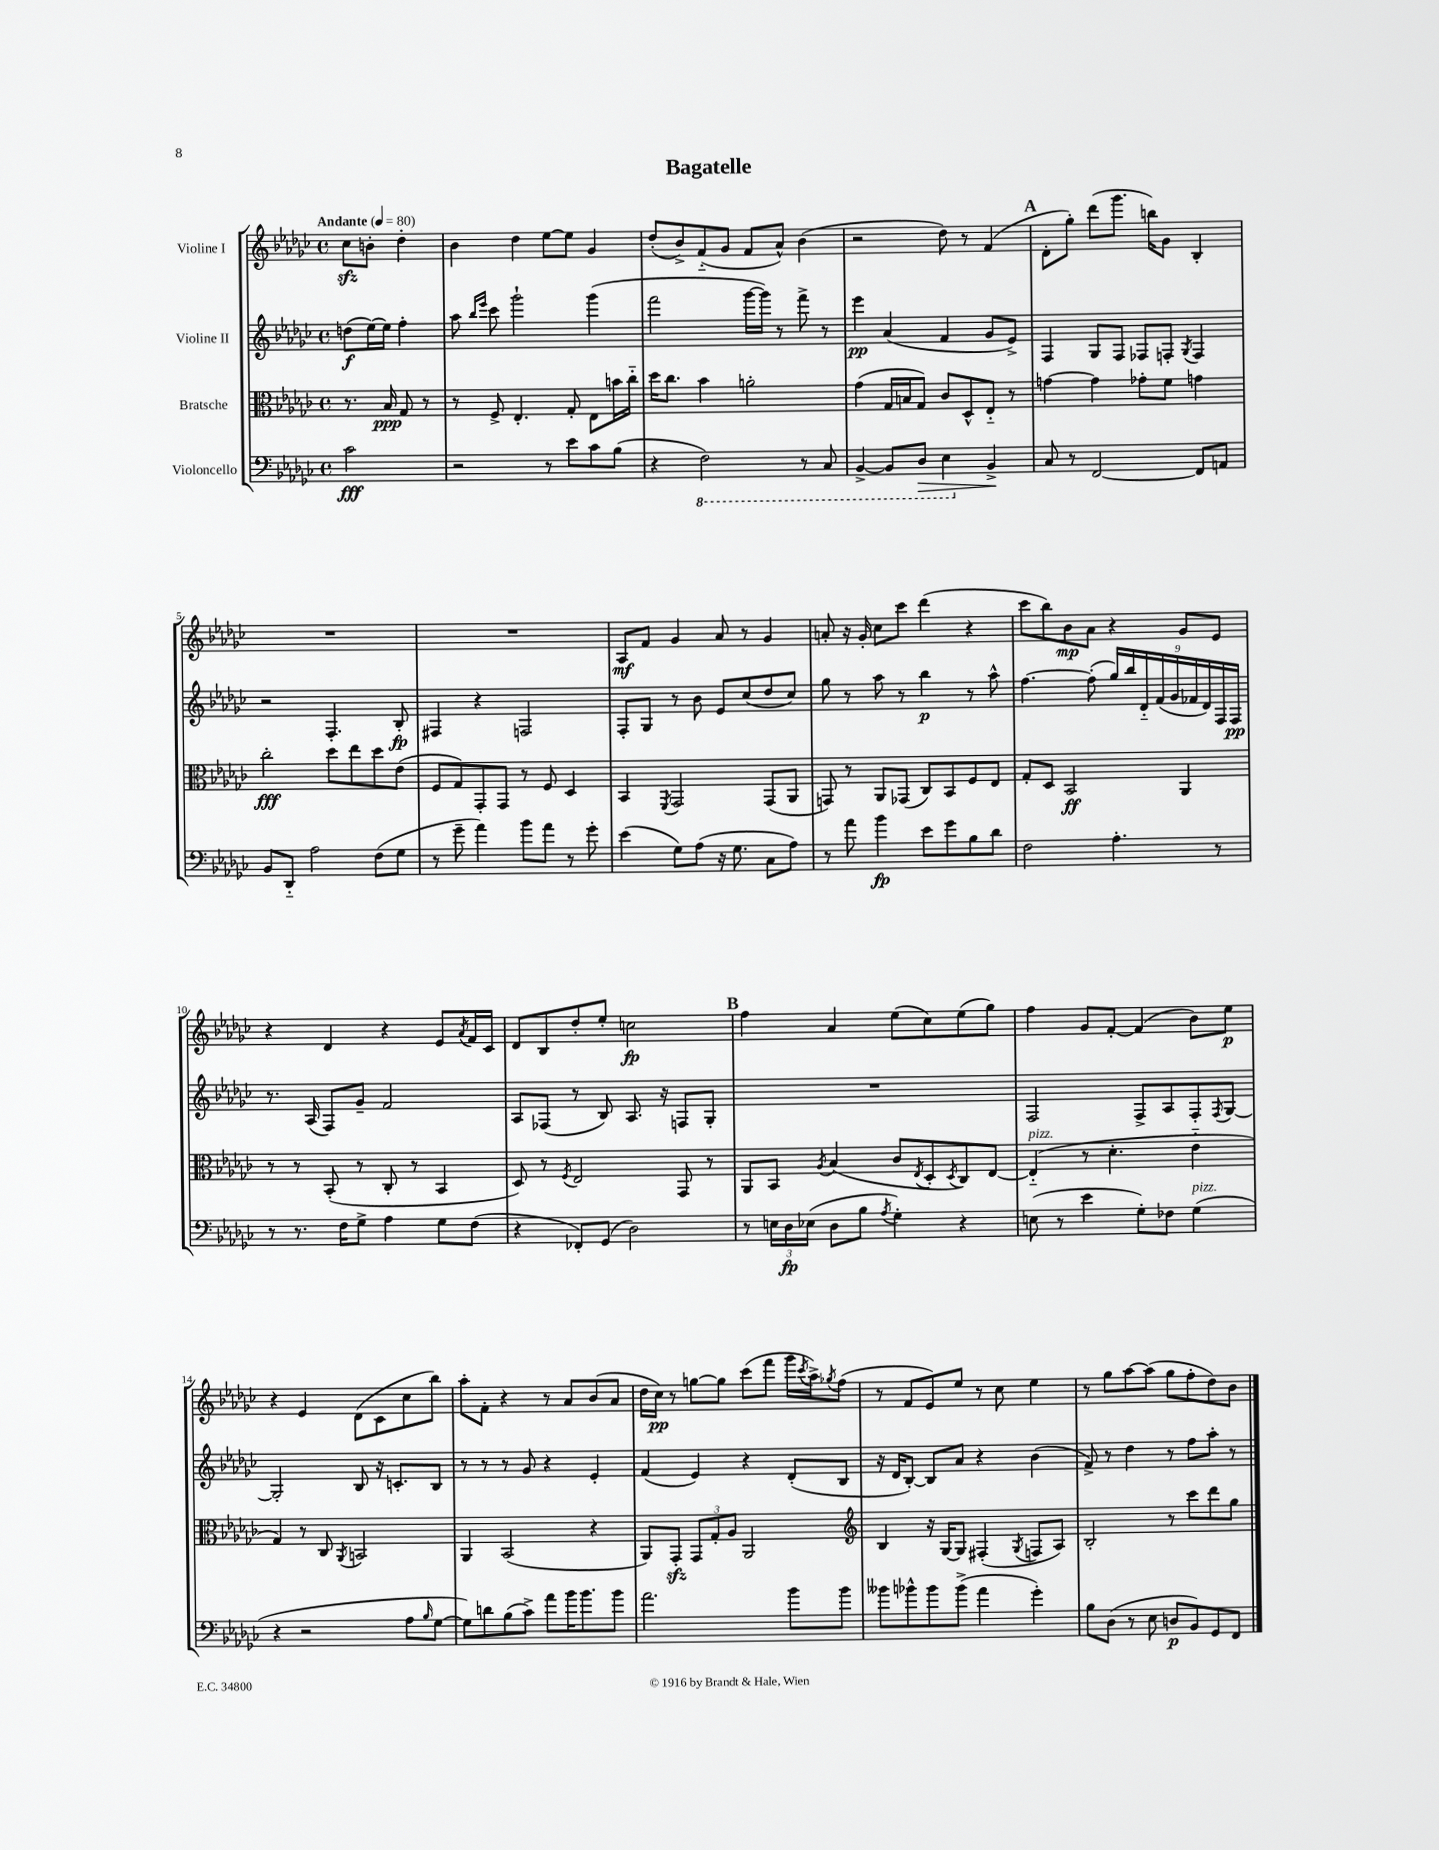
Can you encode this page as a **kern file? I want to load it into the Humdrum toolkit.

**kern	**kern	**kern	**kern
*staff4	*staff3	*staff2	*staff1
*clefF4	*clefC3	*clefG2	*clefG2
*k[b-e-a-d-g-c-]	*k[b-e-a-d-g-c-]	*k[b-e-a-d-g-c-]	*k[b-e-a-d-g-c-]
*M4/4	*M4/4	*M4/4	*M4/4
*met(c)	*met(c)	*met(c)	*met(c)
*MM80	*MM80	*MM80	*MM80
2c-	8.r	(8dd	8cc-
.	.	[16ee-)	8b'
.	16B-	16ee-]	.
.	8G-	4ff'	4dd-'
.	8r	.	.
=	=	=	=
2r	8r	8aa-	4b-
.	.	16qqbb-	.
.	.	16qqeee-	.
.	8F^	8ccc-	.
.	4.E-'	2ggg-`	4dd-
8r	.	.	[8ee-
8e-	8G-'	.	8ee-]
8c-	8E-	(4ggg-	4g-
(8B-	16b	.	.
.	16cc-'~	.	.
=	=	=	=
4r	16dd-	2fff	(8dd-'
.	8.cc-	.	.
.	.	.	8b-^)
2FF)	4b-	.	(8f'~
.	.	.	8g-
.	2a'	[16ggg-	8f
.	.	16ggg-])	.
.	.	8r	8a-^^)
8r	.	8fff^	(4b-
8CC-	.	8r	.
=	=	=	=
[4BBB-^	(4g-	4eee-	2r
8BBB-]	16G-	(4a-	.
.	16B	.	.
8DD-	8G-)	.	.
4EE-	8c-	4f	8dd-)
.	8D-^^	.	8r
4BB-^	8E-'~	8g-	(4f
.	8r	8e-^)	.
=	=	=	=
8C-	[4g	4F	8d-'
8r	.	.	8gg-')
[2FF	4g]	8G-	(8ddd-
.	.	8F	8.ggg-
.	8g-'	8F-	.
.	.	.	16bb)
.	8f	8F'	8g-
.	.	8qG-	.
8FF]	4g	4F	4B-'
8AA	.	.	.
=	=	=	=
8BB-	2cc-'	2r	1r
8DD-'~	.	.	.
2A-	.	.	.
.	8dd-	4.F'	.
.	8ee-	.	.
(8F	8dd-	.	.
8G-	(8e-	8B-'	.
=	=	=	=
8r	8F	4F#	1r
8g-~	8G-)	.	.
4a-)	8GG-'	4r	.
.	8GG-	.	.
8b-	8r	2F	.
8a-	8F	.	.
8r	4D-	.	.
8g-'	.	.	.
=	=	=	=
(4e-	4BB-	8F'	8A-
.	.	8G-	8f
.	8qFF	.	.
8G-)	2GG-	8r	4g-
(8A-	.	8b-	.
16r	.	8e-	8a-
8.G-	.	.	.
.	.	(8cc-	8r
8C-	(8GG-	8dd-	4g-
8A-)	8AA-	8cc-)	.
=	=	=	=
8r	8GG)	8gg-	8a'
8a-	8r	8r	16r
.	.	.	16g-'
4b-	8AA-	8aa-	8cc-
.	(8GG-	8r	8ccc-
8e-	8C-)	4bb-	(4ddd-
8g-	8BB-	.	.
8B-	8F	8r	4r
8d-	8E-	8aa-^^	.
=	=	=	=
2F	8G-'	[4.ff	8ccc-
.	8D-	.	8bb-)
.	2BB-	.	8b-
.	.	(8ff']	8a-
4.A-'	.	18gg-)	4r
.	.	18bb-	.
.	.	18d-'~	.
.	.	(18f	.
.	.	18g-	.
.	4AA-	.	8g-
.	.	18f-	.
.	.	18d-)	.
8r	.	.	8e-
.	.	18F	.
.	.	18F	.
=	=	=	=
8r	8r	8.r	4r
8.r	8r	.	.
.	.	(16A-	.
.	(8BB-'	8F)	4d-
16F	.	.	.
8G-^	8r	8g-~	.
4A-	8C-'	2f	4r
.	8r	.	.
8G-	4BB-	.	8e-
.	.	.	8qa-
(8F	.	.	16f
.	.	.	16c-
=	=	=	=
4r	8D-)	8A-	8d-
.	8r	(8F-	8B-
.	8qF	.	.
8FF-')	2E-	8r	8dd-'
(8GG-	.	8B-)	8ee-'
2D-)	.	8.A-	2cc
.	.	16r	.
.	8GG-	8F	.
.	8r	8G-'	.
=	=	=	=
8r	8AA-	1r	4ff
24E	8BB-	.	.
24D-	.	.	.
(24E-	.	.	.
.	8qA-	.	.
8D-	(4B-	.	4a-
8B-	.	.	.
8qA-	.	.	.
4G-')	8c-	.	(8ee-
.	8qE-	.	.
.	8D-'	.	8cc-)
.	8qD-	.	.
4r	8C-)	.	(8ee-
.	[8E-	.	8gg-)
=	=	=	=
(8E	(4E-'~]	2F	4ff
8r	.	.	.
4e-	8r	.	8g-
.	4.d-'	.	[8f'
8G-')	.	8F^	(4f]
8F-	.	8A-	.
(4G-	4e-'~	8F'	8b-)
.	.	8qF	.
.	.	[8G-	8ee-
=	=	=	=
4r	4G-)	2G-']	4r
2r	8r	.	4e-
.	8C-	.	.
.	8qAA-	.	.
.	2BB	8B-	(8d-
.	.	16r	8c-
.	.	8.c'	.
8A-	.	.	8cc-
16qqB-	.	.	.
[8G-	.	8B-	8bb-)
=	=	=	=
8G-])	4AA-	8r	8aa-'
8d	.	8r	8f'
(8B-	(2BB-	8r	4r
8c-^)	.	8g-	.
8a-	.	4r	8r
16b-	.	.	8a-
8.b-	.	.	.
.	4r	4e-'	(8b-
8b-	.	.	8a-
=	=	=	=
2.a-	8AA-)	(4f	16dd-
.	.	.	16cc-)
.	8GG-'	.	8r
.	12GG-	4e-)	[8gg
.	12G-'	.	.
.	.	.	8gg]
.	12A-	.	.
.	2AA-	4r	(8ccc-
.	.	.	8fff
8b-	.	(8d-'	16ggg-
.	.	.	8qccc-
.	.	.	16aa-^)
.	.	.	8qgg-
8b-	.	8B-	(8ff
=	=	=	=
*	*clefG2	*	*
8b--	4B-	16r	8r
.	.	16d-	.
8b-^^	.	[8B-')	8f
8b-	16r	8B-]	8e-)
.	[16G-	.	.
(8b-^	8G-]	8a-	8ee-
4a-	(4F#'	4r	8r
.	.	.	8cc-
.	8qG-	.	.
4g-')	8F	(4b-	4ee-
.	8A-)	.	.
=	=	=	=
8B-	2B-'	8f^)	8r
(8D-	.	8r	8gg-
8r	.	4dd-	[8aa-
8E-	.	.	(8aa-]
8D	8r	8r	8gg-
8BB-)	8ccc-	8ff	8ff'
8GG-	8ddd-	8aa-'	8dd-)
8FF	8gg-	8r	8b-
==	==	==	==
*-	*-	*-	*-
